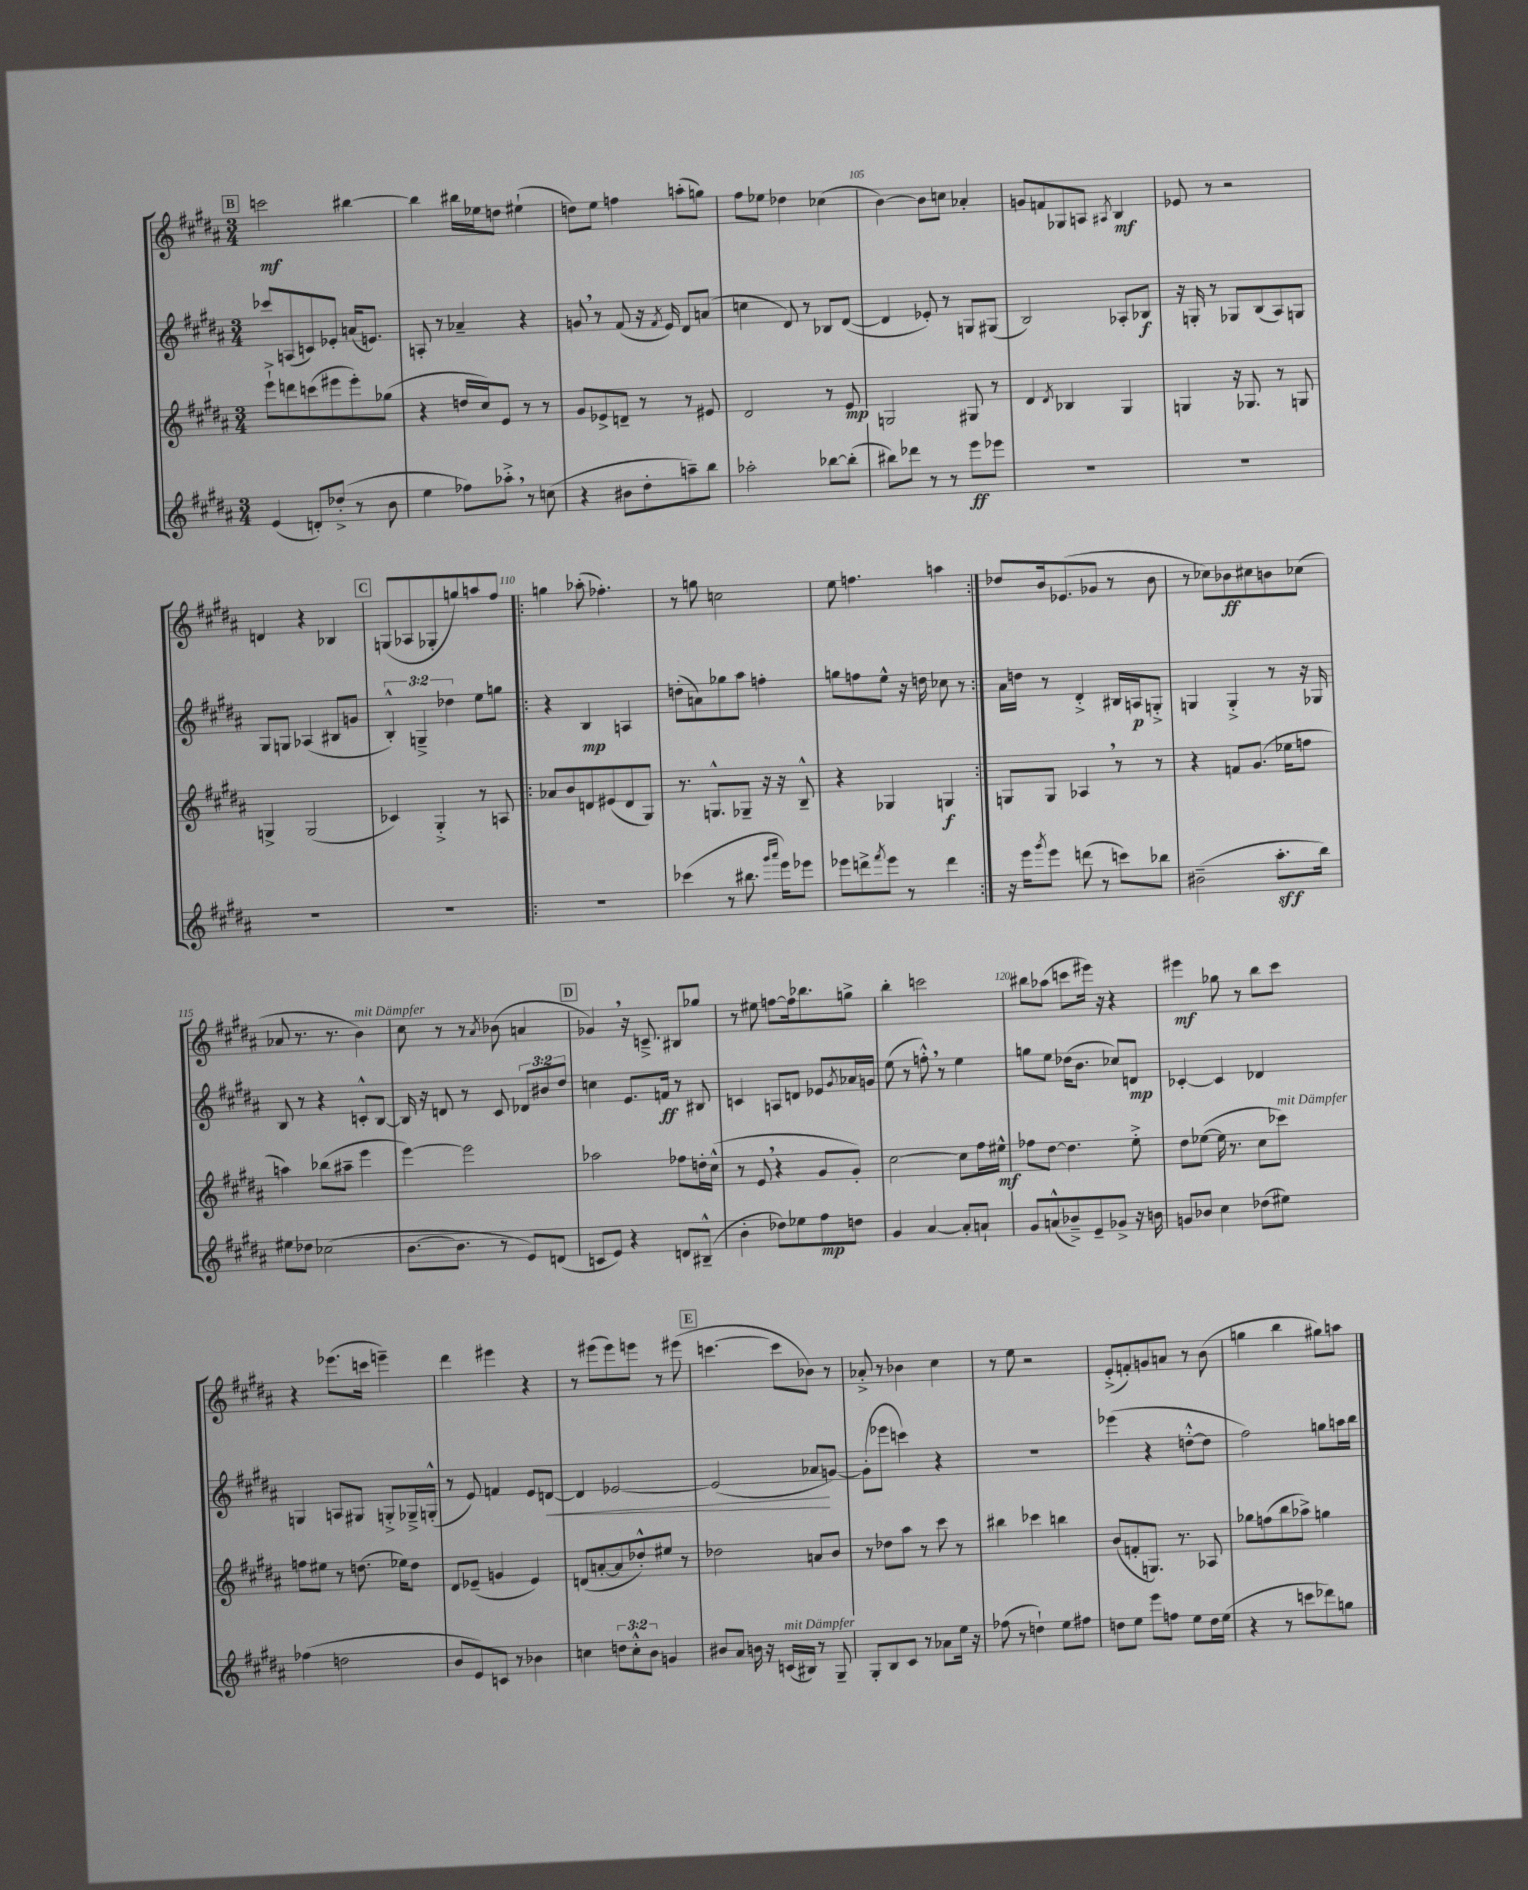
<<
\new StaffGroup <<
\new Staff = "s0" {
    \clef treble \key b \major \numericTimeSignature \time 3/4
    \mark \markup { \box "B" } c'''2\mf bis''4~ |
    bis''4 bis''16 ees''16 d''8 eis''4-!( |
    d''8) e''8 f''4 a''8-.( g''8) |
    fis''8 ees''8 des''4 ces''4( |
    b'4~) b'8 c''8 aes'4-. |
    g'8 f'8 ges8 a8 \acciaccatura { ais8 } b4\mf |
    ees'8 r8 r2 |
    d'4 r4 bes4 |
    \mark \markup { \box "C" } g8( aes8 ges8-. g''8) a''8 fis''8 |
    \repeat volta 2 { g''4 aes''8-.( fes''4.-.) |
    r8 g''8 c''2 |
    e''8 f''4. a''4 | }
    des''8 b'16 ees'8.( ges'8 r8 b'8 |
    r8 ces''8) bes'8\ff cis''8 b'8 ces''8( |
    aes'8 r8. r8. b'4^\markup { \italic "mit Dämpfer" }) |
    cis''8 r8 r8 \acciaccatura { ais'8 } bes'8( a'4 |
    \mark \markup { \box "D" } ges'4) \breathe r16 c'8.---> bis8 ges''8 |
    r8 eis''8 f''8~ f''16 bes''8. g''8-> |
    b''4-. c'''2 |
    bis''8 aes''8( c'''8 eis'''16) r16 r4 |
    eis'''4\mf ges''8 r8 b''8 cis'''8 |
    r4 ees'''8.( c'''16 e'''4--) |
    dis'''4 eis'''4 r4 |
    r8 eis'''8( eis'''8) e'''8 r8 eis'''8( |
    \mark \markup { \box "E" } c'''4.~ c'''8 bes'8) r8 |
    aes'8-.-> r8 bes'4 cis''4 |
    r8 e''8 r2 |
    e'8-.->( f'8-.) g'8 a'8 r8 b'8( |
    g''4 b''4 gis''8) a''8 \bar "|." |
}
\new Staff = "s1" {
    \clef treble \key b \major \numericTimeSignature \time 3/4 \override Staff.TupletNumber.text = #tuplet-number::calc-fraction-text
    \mark \markup { \box "B" } ces'''8 a8( c'8) ees'8-. a'16( e'8.) |
    a8-. r8 aes'4-- r4 |
    g'8 \breathe r8 fis'8( r16 \acciaccatura { fis'8 } e'16) dis'8 a'8( |
    c''4 dis'8) r8 bes8 dis'8~( |
    dis'4 ees'8-.) r8 g8 gis8( |
    b2) aes8-. bes8\f |
    r16 g16-. r8 ges8 b8( ais8) g8 |
    gis8 g8 aes4( bis8 g'8 |
    \mark \markup { \box "C" } \tuplet 3/2 { b4-.-^) g4---> des''4 } e''8 g''8 |
    \repeat volta 2 { r4 b4\mp a4 |
    d''8-.( a'8) ges''8 ais''8 f''4-. |
    g''8 f''8 e''8-^ r16 d''16 ces''8 r8 | }
    ais'16 d''16 r8 dis'4-.-> bis16 a16\p g8-.-> |
    g4 g4-.-> r8 r16 ges16 |
    b8 r8 r4 c'8-.-^ b8~ |
    b16 r16 d'8 r8 cis'8 \tuplet 3/2 { des'8 bis'8 dis''8 } |
    \mark \markup { \box "D" } c''4 e'8. f'16\ff r8 bis8 |
    c'4 a8 d'8 ees'8 \acciaccatura { gis'8 } aes'16 g'16 |
    e''8( r8 f''8-.-^) \breathe r8 e''4 |
    g''8 e''8 des''16( b'8. ces''8) d'8\mp |
    ces'4~-. ces'4 des'4 |
    g4 a8 gis8 g8-.-> ges16---> g16-.-^( |
    r8 e'8) f'4 e'8 d'8~\< |
    d'4 ees'2~ |
    \mark \markup { \box "E" } ees'2( aes'8\! g'8~) |
    g'8-.( ees'''8 c'''4) r4 |
    R2. |
    ees'''4( r4 d''8~-.-^ d''8 |
    fis''2) g''8 a''16 b''16 \bar "|." |
}
\new Staff = "s2" {
    \clef treble \key b \major \numericTimeSignature \time 3/4
    \mark \markup { \box "B" } e'''8-!-> d'''8 c'''8( eis'''8 eis'''8-.) ges''8( |
    r4 d''16 cis''16) e'8 r8 r8 |
    gis'8 ees'8-> d'8-- r8 r8 eis'8 |
    dis'2 r8 e'8\mp |
    g2 gis8 r8 |
    dis'4 \acciaccatura { dis'8 } bes4 gis4 |
    g4 r16 ges8. r8 g8 |
    g4-> g2( |
    \mark \markup { \box "C" } ces'4) gis4-.-> r8 a8 |
    \repeat volta 2 { aes'8 b'8 d'8 eis'8( d'8 gis8) |
    r8. g8.-^ ges8-- r16 r16 b8---^ |
    r4 ges4 g4\f | }
    g8 g8 aes4 \breathe r8 r8 |
    r4 f'8 gis'8.( ees''16 f''8 |
    a''4) bes''8( ais''8-- e'''4 |
    e'''4~) e'''2 |
    \mark \markup { \box "D" } aes''2 fes''8 d''16-. cis''16-^( |
    r8 e'8 \breathe r4 gis'8 gis'8-.) |
    cis''2~ cis''8 fis''16 eis''16-^\mf |
    fes''8 dis''8~ dis''4. e''8-.-> |
    dis''8 ees''8~( ees''16 r8. cis''8 ces'''8^\markup { \italic "mit Dämpfer" }) |
    f''8 eis''8 r8 d''8.( ees''16) d''8 |
    dis'8 ees'8--( g'4 ees'4) |
    d'8( a'8~-. a'8 des''8-.-^) eis''8 r8 |
    \mark \markup { \box "E" } des''2 a'8 b'8 |
    r8 des''8 ais''8 r8 cis'''8 r8 |
    bis''4 ces'''4 b''4 |
    b'8( f'8-. g8.) r8. aes8 |
    ges''8 f''8( b''8 aes''8->) g''4 \bar "|." |
}
\new Staff = "s3" {
    \clef treble \key b \major \numericTimeSignature \time 3/4 \override Staff.TupletNumber.text = #tuplet-number::calc-fraction-text
    \mark \markup { \box "B" } e'4( d'8-.) des''8-.->( r8 b'8 |
    e''4 fes''8) aes''8-.-> \breathe r8 c''8( |
    r4 bis'8 dis''8-. a''8--) b''8 |
    aes''2-. bes''8~ bes''8-.( |
    bis''8) des'''8 r8 r8 e'''8\ff ees'''8 |
    R2. |
    R2. |
    R2. |
    \mark \markup { \box "C" } R2. |
    \repeat volta 2 { R2. |
    ces'''4( r8 bis''8. \grace { gis'''16 ais'''16 } e'''16) ees'''8 |
    ees'''8 d'''8-> \acciaccatura { fis'''8 } ees'''8 r8 d'''4 | }
    r16 e'''16 \acciaccatura { gis'''8 } e'''8 d'''8( r8 c'''8) bes''8 |
    bis'2--( ais''8.-.\sff b''16) |
    eis''8 des''8 ces''2( |
    b'8.~ b'8. r8 e'8) d'8( |
    \mark \markup { \box "D" } c'8 e'8) r4 d'8 bis8---^( |
    b'4-. des''8) ees''8 fis''8\mp d''8 |
    gis'4 ais'4~ ais'8-. a'8-! |
    gis'8 a'8-^( bes'8--->) e'8-- ges'8-> r16 b'16 |
    g'8 bes'8 cis''4 des''8( eis''8) |
    fes''4( d''2 |
    b'8 e'8) c'8 r8 bes'4 |
    c''4 \tuplet 3/2 { d''8 c''8-.-^ b'8 } g'4 |
    \mark \markup { \box "E" } bis'8 ais'8 b'16 r16 c'16^\markup { \italic "mit Dämpfer" }( bis16) r8 gis8-- |
    gis8-. b8 cis'8 r8 aes'8 e''16 r16 |
    fes''8( r8 d''4-!) e''8 fis''8 |
    d''8 e''8 e'''8 f''8 e''8 d''16 e''16( |
    r4 r8 c'''8 des'''8) g''8 \bar "|." |
}
>>
>>
\layout { \context { \Score currentBarNumber = #101 \override BarNumber.break-visibility = ##(#f #t #t) barNumberVisibility = #(every-nth-bar-number-visible 5) } }
